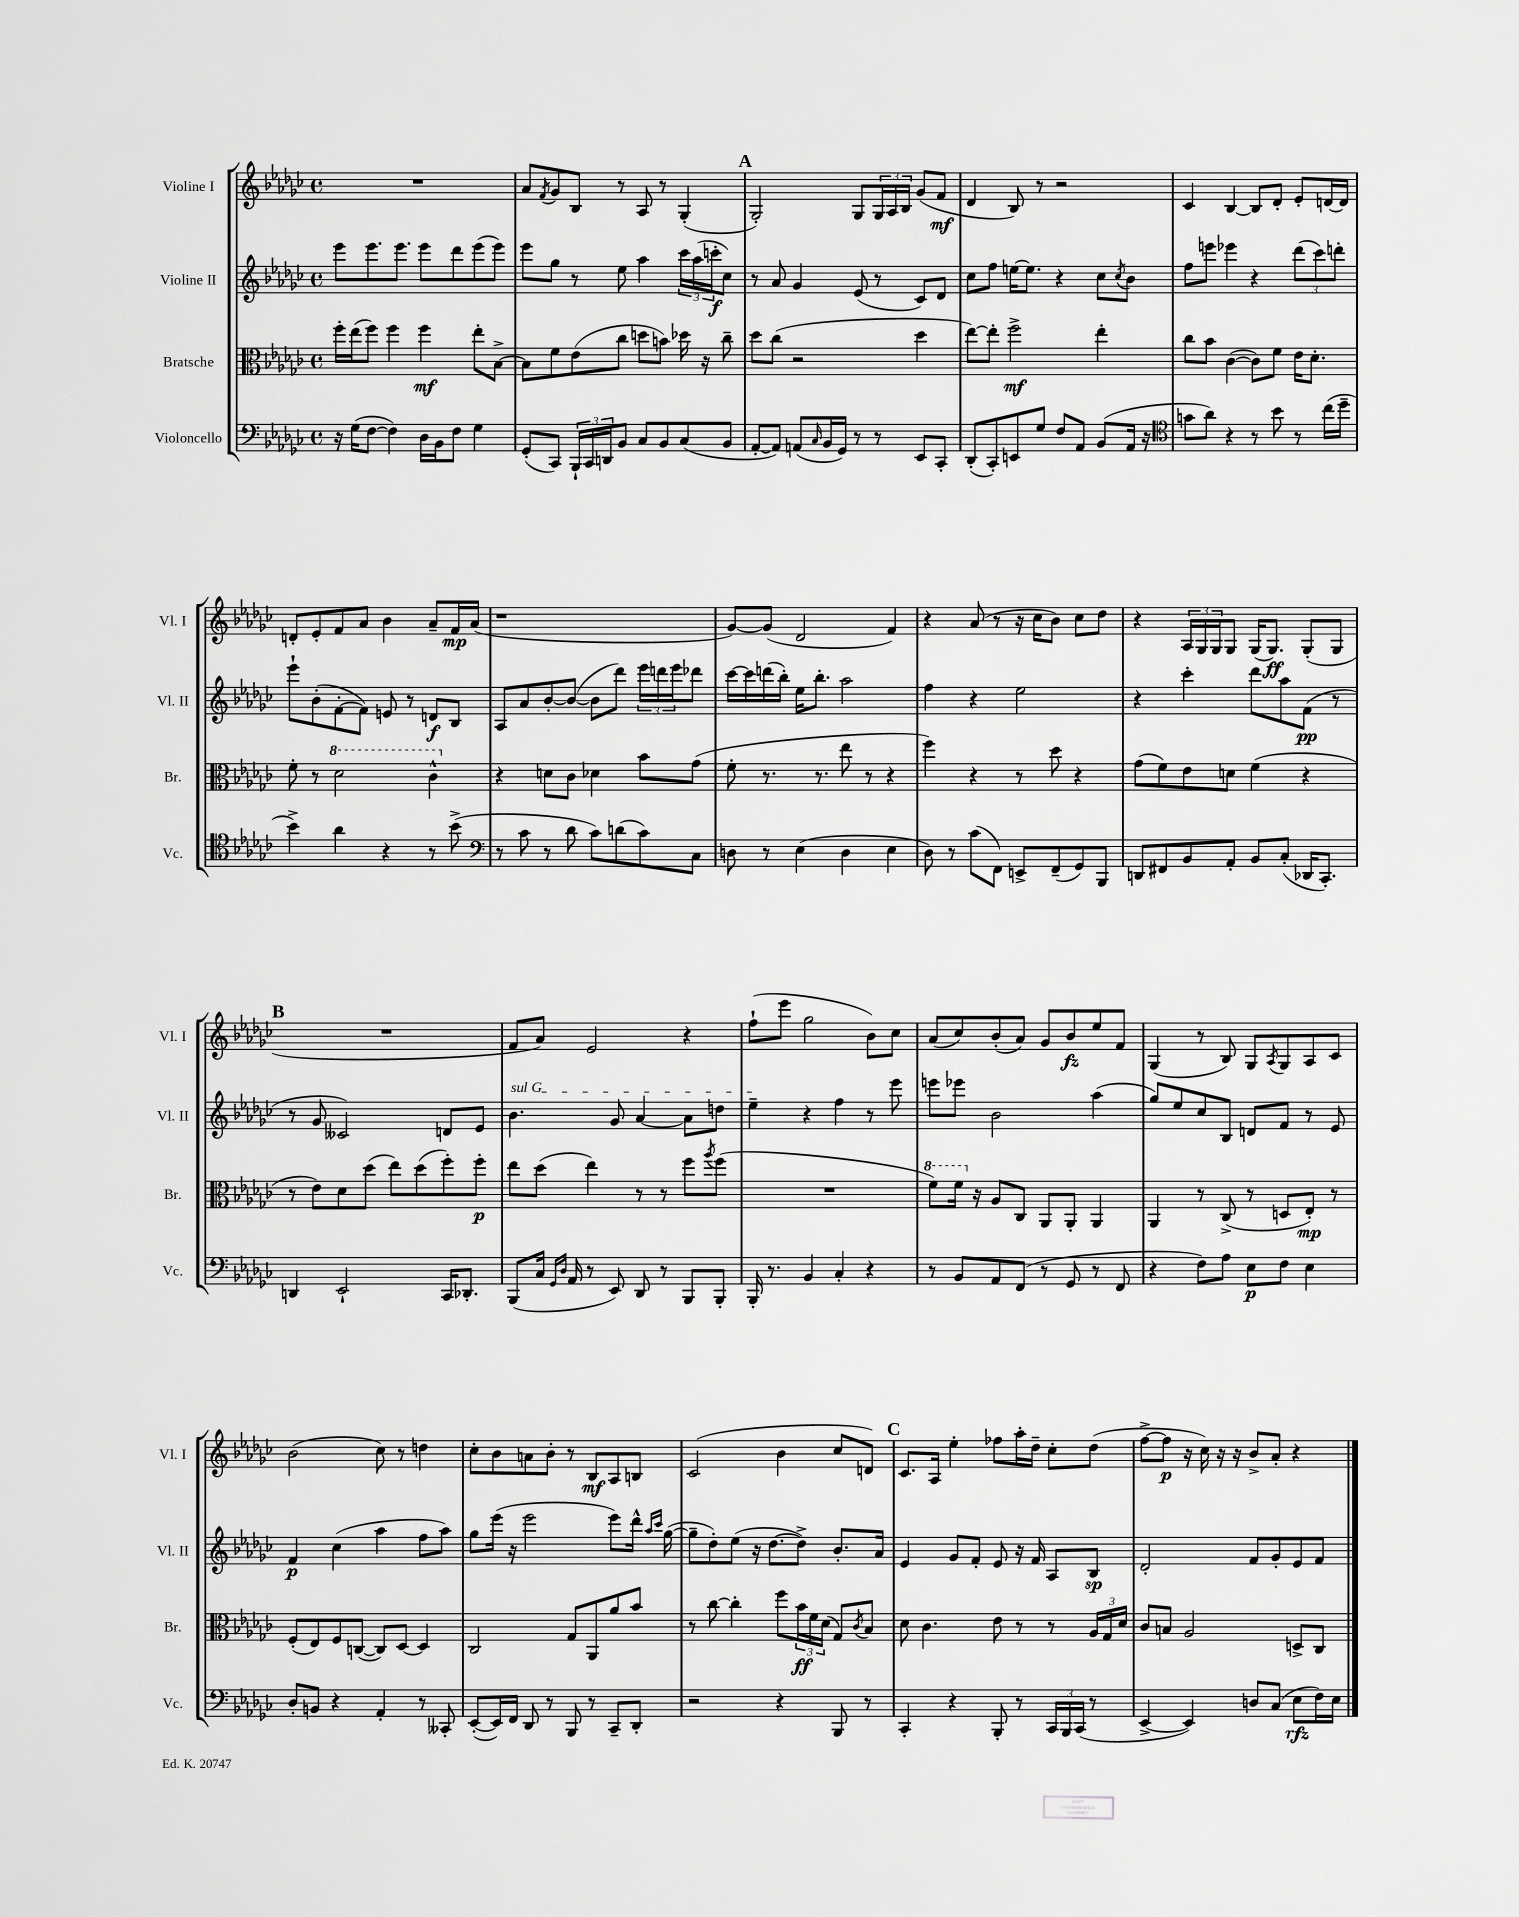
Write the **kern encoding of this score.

**kern	**kern	**kern	**kern
*staff4	*staff3	*staff2	*staff1
*clefF4	*clefC3	*clefG2	*clefG2
*k[b-e-a-d-g-c-]	*k[b-e-a-d-g-c-]	*k[b-e-a-d-g-c-]	*k[b-e-a-d-g-c-]
*M4/4	*M4/4	*M4/4	*M4/4
*met(c)	*met(c)	*met(c)	*met(c)
16r	16ff'	8eee-	1r
(16G-	(16ee-	.	.
[8F	8ff)	8.eee-	.
4F])	4ff	.	.
.	.	8.eee-	.
16D-	4ff	8eee-	.
16BB-	.	.	.
8F	.	8ddd-	.
4G-	8ee-'	(8eee-	.
.	[8B-^	8eee-)	.
=	=	=	=
(8GG-'	8B-]	8eee-	8a-
.	.	.	8qf
8CC-)	8f	8gg-	8g-
24BBB-`	(8e-	8r	8B-
24CC-	.	.	.
24DD	.	.	.
8BB-	8cc-	8ee-	8r
8C-	8dd	4aa-	8A-
8BB-	8b)	.	8r
(8C-	16dd-	24ccc-	(4G-'
.	.	(24aa-	.
.	16r	.	.
.	.	24ccc'	.
8BB-	8cc-~	8cc-)	.
=	=	=	=
[8AA-'	8dd-	8r	2G-')
8AA-])	(8cc-	8a-	.
(8AA	2r	4g-	.
16qqC-	.	.	.
16BB-	.	.	.
16GG-)	.	.	.
8r	.	(8e-	8G-
8r	.	8r	24G-
.	.	.	24A-
.	.	.	24B-
8EE-	4dd-	8c-)	(8g-
8CC-'	.	8d-	8f
=	=	=	=
(8DD-'	[8ee-)	8cc-	4d-
8CC-')	8ee-']	8ff	.
8EE	2ff^	[16ee	8B-)
.	.	8.ee]	.
8G-	.	.	8r
8F	.	4r	2r
8AA-	.	.	.
(8BB-	4ee-'	8cc-	.
.	.	8qcc-	.
16AA-	.	8b-	.
16r	.	.	.
=	=	=	=
*clefC4	*	*	*
8g	8cc-	8ff	4c-
8a-)	8b-	8eee	.
4r	([4c-	4eee-	[4B-
8r	8c-])	4r	8B-]
8b-	8f	.	8d-'
8r	16e-	(12ddd-	8e-'
.	8.d-'	.	.
.	.	12ccc-)	.
(16cc-	.	.	[16d
.	.	12ddd'	.
16dd-~	.	.	16d]
=	=	=	=
4b-^)	8f'	8eee-`	8d'
.	8r	(8b-'	8e-'
4a-	2dd-	[8f'	8f
.	.	8f])	8a-
4r	.	8e	4b-
.	.	8r	.
8r	4cc-^^	8d	8a-~
(8b-^	.	8B-	16f
.	.	.	(16a-
=	=	=	=
*clefF4	*	*	*
8r	4r	8A-	1r
8c-	.	8a-	.
8r	8d	[8b-'	.
8d-	8c-	(8b-_	.
8c-)	4d-	8b-]	.
(8d	.	8ddd-)	.
8c-)	8b-	24eee-	.
.	.	24ddd	.
.	.	24eee-	.
8C-	(8g-	8ddd-	.
=	=	=	=
8D	8f'	[16ccc-	[8g-)
.	.	16ccc-]	.
8r	8.r	(16ddd	(8g-]
.	.	16bb-')	.
(4E-	.	16ee-	2d-
.	8.r	8.bb-'	.
4D	8ee-	2aa-	.
.	8r	.	.
4E-	4r	.	4f)
=	=	=	=
8D-)	4ff)	4ff	4r
8r	.	.	.
(8c-	4r	4r	(8a-
8FF)	.	.	8r
8EE^	8r	2ee-	16r
.	.	.	16cc-
(8FF~	8dd-	.	8b-)
8GG-)	4r	.	8cc-
8BBB-	.	.	8dd-
=	=	=	=
8DD	(8g-	4r	4r
8FF#	8f)	.	.
8BB-	8e-	4ccc-'	24A-
.	.	.	24G-
.	.	.	24G-
8AA-'	8d	.	8G-
8BB-	(4f	8ddd-	(16G-
.	.	.	8.G-)
(8C-'	.	8aa-	.
16DD-	4r	(8f	(8G-'
8.CC-')	.	.	.
.	.	8r	8G-
=	=	=	=
4DD	8r	8r	1r
.	8e-)	8g-	.
2EE-`	8d-	2c--)	.
.	(8dd-	.	.
.	8ee-)	.	.
.	(8dd-	.	.
16CC-	8ff')	8d	.
8.DD-'	.	.	.
.	8ff'	8e-	.
=	=	=	=
(8BBB-	8ee-	4.b-	8f
16C-	(8dd-	.	8a-)
16qqGG-	.	.	.
16qqD-	.	.	.
16AA-	.	.	.
8r	4ee-)	.	2e-
8EE-)	.	8g-	.
8DD-	8r	[4a-	.
8r	8r	.	.
8BBB-	8ff	8a-]	4r
.	8qaa-	.	.
8BBB-'	(8ff	8dd	.
=	=	=	=
16BBB-'	1r	4ee-~	(8ff`
8.r	.	.	.
.	.	.	8eee-
4BB-	.	4r	2gg-
4C-'	.	4ff	.
4r	.	8r	8b-)
.	.	8eee-	8cc-
=	=	=	=
8r	8ff)	8eee	(8a-
8BB-	16ff	8eee-	8cc-)
.	16r	.	.
8AA-	8A-	2b-	(8b-'
(8FF	8C-	.	8a-)
8r	8AA-	.	8g-
8GG-	8AA-'	.	8b-
8r	4AA-	(4aa-	8ee-
8FF	.	.	8f
=	=	=	=
4r	4AA-	8gg-)	(4G-
.	.	8ee-	.
8F)	8r	8cc-	8r
8A-	(8C-^	8B-	8B-)
8E-	8r	8d	8G-
.	.	.	8qA-
8F	8D	8f	8G-
4E-	8E-')	8r	8A-
.	8r	8e-	8c-
=	=	=	=
8D-'	(8F'	4f	(2b-
8BB	8E-)	.	.
4r	8F	(4cc-	.
.	([8C	.	.
4AA-'	8C])	4aa-	8cc-)
.	[8D-	.	8r
8r	4D-]	8ff	4dd
8CC--'	.	8aa-)	.
=	=	=	=
([8EE-'	2C-	8gg-	8cc-'
16EE-])	.	(16eee-	8b-
16FF	.	16r	.
8DD-	.	2eee-	8a
8r	.	.	8b-'
8BBB-	8G-	.	8r
8r	8AA-	.	8B-
8CC-~	8a-	8eee-)	8A-
8DD-'	8b-	16ddd-^^	8B
.	.	16qqaa-	.
.	.	16qqccc-	.
.	.	([16gg-	.
=	=	=	=
2r	8r	8gg-~]	(2c-
.	[8cc-	8dd-')	.
.	4cc-']	(8ee-	.
.	.	16r	.
.	.	[8.dd-	.
4r	8ff	.	4b-
.	24b-	8dd-^])	.
.	24f	.	.
.	(24d-	.	.
8BBB-	8G-)	8.b-'	8cc-
.	8qc-	.	.
8r	8B-	.	8d)
.	.	16a-	.
=	=	=	=
4CC-'	8d-	4e-	8.c-
.	4.c-	.	.
.	.	.	16A-
4r	.	8g-	4ee-'
.	.	8f'	.
8BBB-'	8e-	8e-	8ff-
8r	8r	16r	16aa-'
.	.	16f	16dd-~
24CC-	8r	8A-	8cc-'
24BBB-	.	.	.
(24CC-	.	.	.
8r	24A-	8B-	(8dd-
.	24G-	.	.
.	24d-	.	.
=	=	=	=
[4EE-^	8c-	2d-'	[8ff^
.	8B	.	8ff]
4EE-])	2A-	.	16r
.	.	.	16cc-)
.	.	.	16r
.	.	.	16r
8D	.	8f	8b-^
(8C-	.	8g-'	8a-'
8E-	8D^	8e-	4r
16F)	8C-	8f	.
16E-	.	.	.
==	==	==	==
*-	*-	*-	*-
